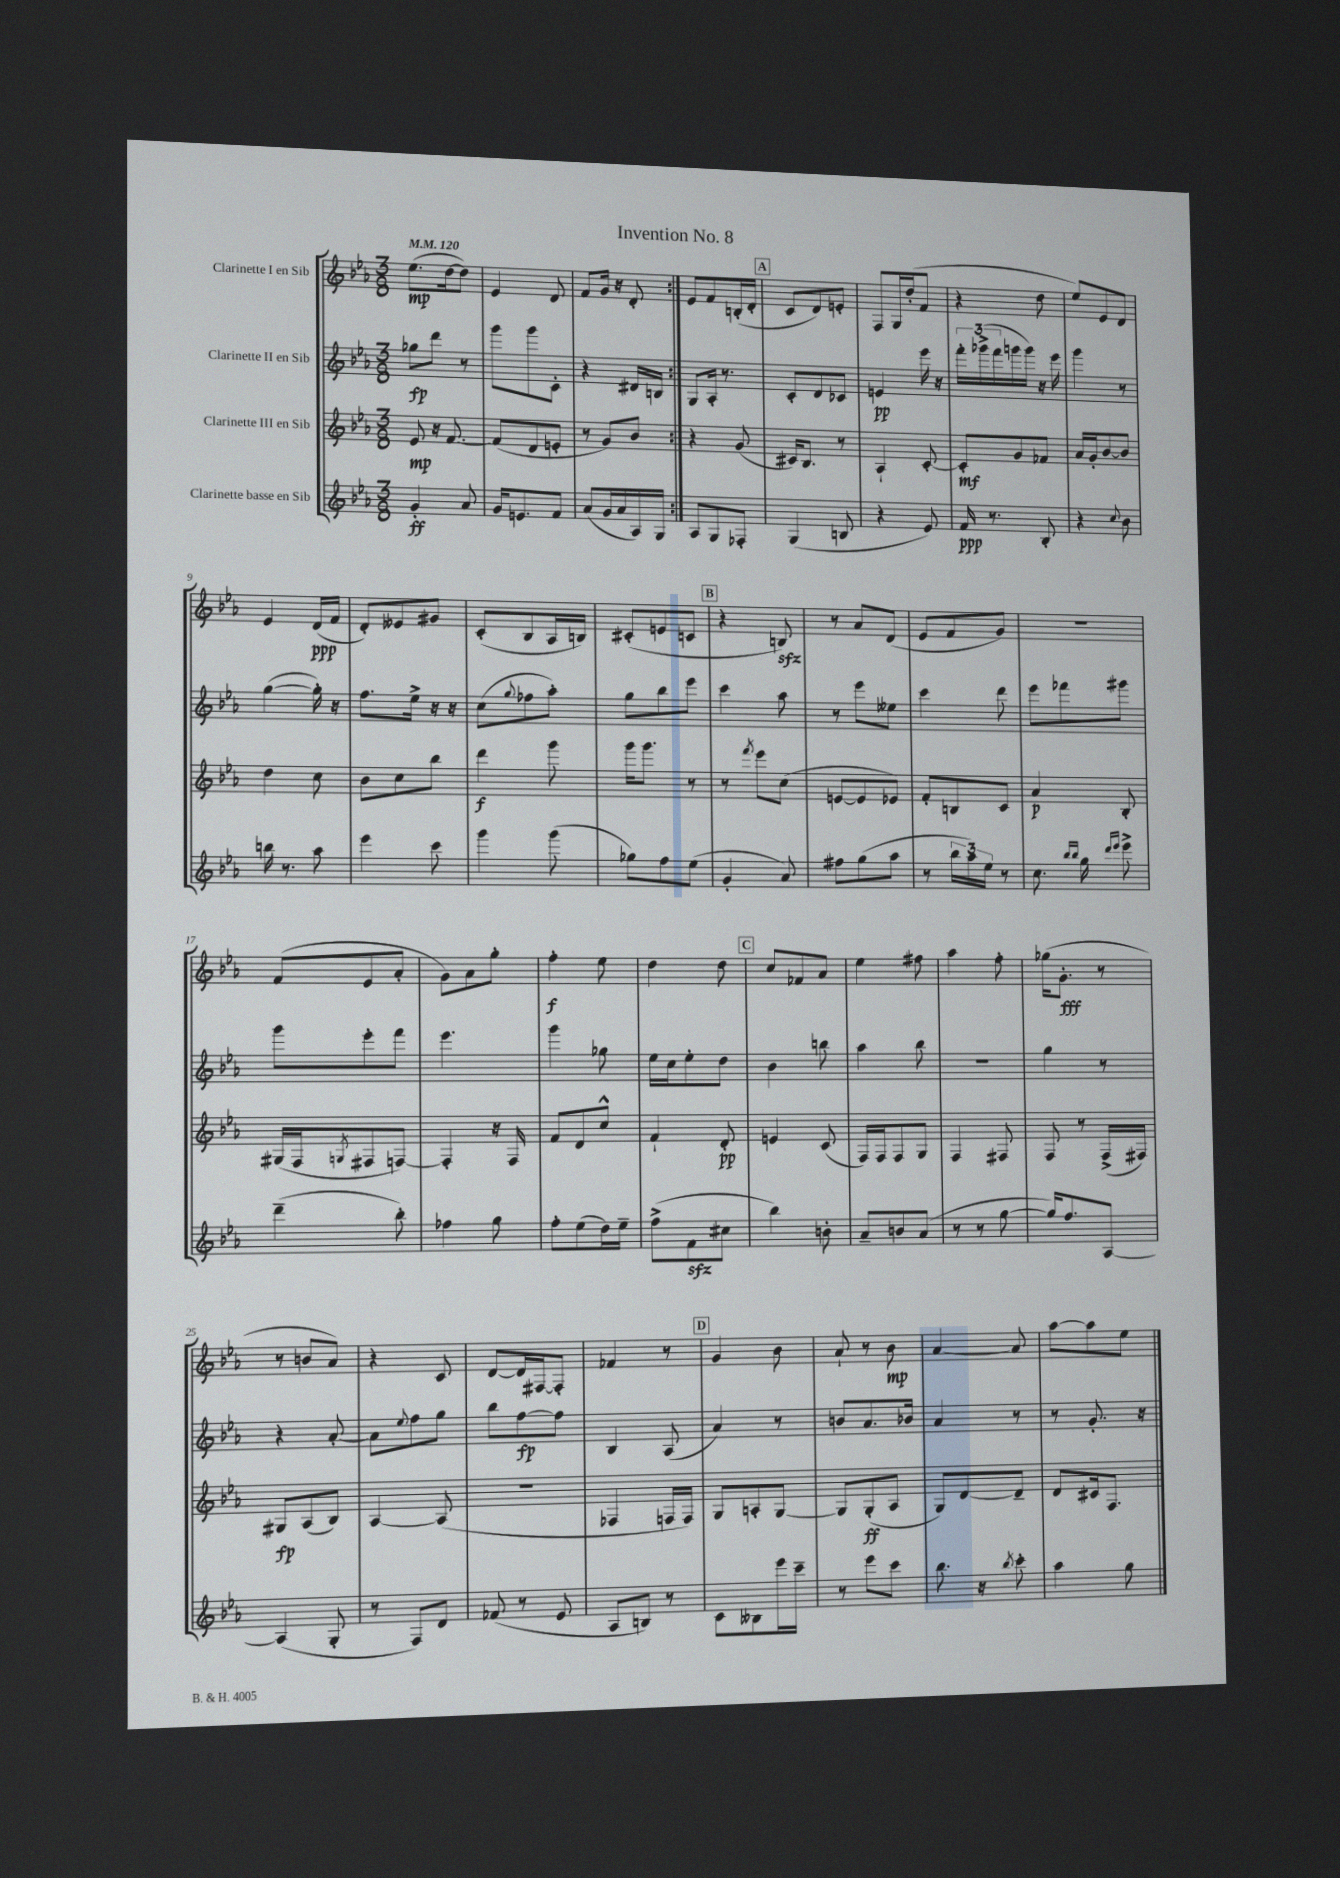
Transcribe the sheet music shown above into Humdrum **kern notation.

**kern	**dynam	**kern	**dynam	**kern	**dynam	**kern	**dynam
*part4	*part4	*part3	*part3	*part2	*part2	*part1	*part1
*staff4	*staff4	*staff3	*staff3	*staff2	*staff2	*staff1	*staff1
*I"Clarinette basse en Sib	*	*I"Clarinette III en Sib	*	*I"Clarinette II en Sib	*	*I"Clarinette I en Sib	*
*clefG2	*	*clefG2	*	*clefG2	*	*clefG2	*
*k[b-e-a-]	*	*k[b-e-a-]	*	*k[b-e-a-]	*	*k[b-e-a-]	*
*M3/8	*	*M3/8	*	*M3/8	*	*M3/8	*
*MM120	*	*MM120	*	*MM120	*	*MM120	*
=1	=1	=1	=1	=1	=1	=1	=1
4g'/	ff	8e-/	mp	8gg-X\L	fp	(8.ee-\L	mp
.	.	16r	.	8ddd\J	.	.	.
.	.	[8.f/	.	.	.	[16dd\k	.
8a-/	.	.	.	8r	.	8dd\J])	.
=2	=2	=2	=2	=2	=2	=2	=2
16g/KL	.	(8f/L]	.	8ggg\L	.	4e-/	.
8.en/	.	.	.	.	.	.	.
.	.	8d/	.	8ggg\	.	.	.
8f/J	.	8en'/J	.	8c'\J	.	8d/	.
=3	=3	=3	=3	=3	=3	=3	=3
(8a-/L	.	8r	.	4r	.	8f/L	.
16g/L	.	8g/L)	.	.	.	16g/Jk	.
16a-/	.	.	.	.	.	16r	.
16A-/)	.	8b-/J	.	16d#X/LL	.	8d'/	.
16G/JJ	.	.	.	16Bn/JJ	.	.	.
=4:|!	=4:|!	=4:|!	=4:|!	=4:|!	=4:|!	=4:|!	=4:|!
8A-/L	.	4r	.	8G/L	.	8e-/L	.
8G/	.	.	.	16A-'/Jk	.	8f/	.
.	.	.	.	8.r	.	.	.
8F-X'/J	.	(8g/	.	.	.	(16Bn'/L	.
.	.	.	.	.	.	16d'/JJ	.
!!LO:REH:place=s1:t=A
=5	=5	=5	=5	=5	=5	=5	=5
(4G/	.	16c#X/KL)	.	8c'/L	.	8c/L	.
.	.	8.B-/J	.	.	.	.	.
.	.	.	.	8d/	.	8d/)	.
8Bn/	.	8r	.	8c-X/J	.	8en'/J	.
=6	=6	=6	=6	=6	=6	=6	=6
4r	.	4A-`/	.	4en/	pp	8F/L	.
.	.	.	.	.	.	16G/L	.
.	.	.	.	.	.	(16dd'/J	.
8e-/)	.	[8c'/	.	16eee-\	.	8f/J	.
.	.	.	.	16r	.	.	.
=7	=7	=7	=7	=7	=7	=7	=7
16f/	ppp	8c'/L]	mf	24fff'\LL	.	4r	.
.	.	.	.	(24ggg-X^\	.	.	.
8.r	.	.	.	.	.	.	.
.	.	.	.	24fff\	.	.	.
.	.	8g/	.	16gggn\	.	.	.
.	.	.	.	16ggg\JJ)	.	.	.
8B-'/	.	8f-X/J	.	16r	.	8dd\	.
.	.	.	.	16eee-\	.	.	.
=8	=8	=8	=8	=8	=8	=8	=8
4r	.	16a-/LL	.	4ggg\	.	8ee-/L)	.
.	.	16g'/J	.	.	.	.	.
.	.	[8b-/	.	.	.	8e-/	.
8qqcc/	.	.	.	.	.	.	.
8b-\	.	8b-/J]	.	8r	.	8d/J	.
!!LO:LB:g=z
=9	=9	=9	=9	=9	=9	=9	=9
16bbn\	.	4dd\	.	([4gg\	.	4e-/	.
8.r	.	.	.	.	.	.	.
8aa-\	.	8cc\	.	16gg'\])	.	(16d/LL	ppp
.	.	.	.	16r	.	16f/JJ	.
=10	=10	=10	=10	=10	=10	=10	=10
4eee-\	.	8b-\L	.	8.ff\L	.	8d'/L)	.
.	.	8cc\	.	.	.	8e--X/	.
.	.	.	.	16ee-^\Jk	.	.	.
8ccc\	.	8bb-\J	.	16r	.	8g#X/J	.
.	.	.	.	16r	.	.	.
=11	=11	=11	=11	=11	=11	=11	=11
4ggg\	.	4ddd\	f	(8cc\L	.	(8c'/L	.
.	.	.	.	8qqgg/	.	.	.
.	.	.	.	8ff-X\	.	8B-/	.
(8ggg\	.	8ggg\	.	8aa-'\J)	.	16A-/L	.
.	.	.	.	.	.	16Bn/JJ)	.
=12	=12	=12	=12	=12	=12	=12	=12
8gg-X\L)	.	16ggg\KL	.	8gg\L	.	(8c#X'/L	.
.	.	8.ggg\J	.	.	.	.	.
8ff\	.	.	.	8bb-\	.	8en/	.
(8ee-\J	.	8r	.	8eee-\J	.	8cn/J	.
!!LO:REH:place=s1:t=B
=13	=13	=13	=13	=13	=13	=13	=13
4g'/	.	8r	.	4ccc\	.	4r	.
.	.	8qfff/	.	.	.	.	.
.	.	8eee-\L	.	.	.	.	.
8a-/)	.	(8cc\J	.	8aa-\	.	8Bnzz/)	.
=14	=14	=14	=14	=14	=14	=14	=14
8ff#X\L	.	[8en/L	.	8r	.	8r	.
(8gg\	.	8e/]	.	8eee-\L	.	8a-/L	.
8aa-\J	.	8e-X/J)	.	8ee--X\J	.	(8d/J	.
=15	=15	=15	=15	=15	=15	=15	=15
8r	.	8f'/L	.	4ccc\	.	8e-/L	.
24bb-\LL	.	8Bn/	.	.	.	8f/	.
24aa-\)	.	.	.	.	.	.	.
24ee-\JJ	.	.	.	.	.	.	.
8r	.	8c/J	.	8ddd\	.	8g/J)	.
=16	=16	=16	=16	=16	=16	=16	=16
8.cc\	.	4a-/	p	8eee-\L	.	4.r	.
.	.	.	.	8fff-X\	.	.	.
16qqbb-/LL	.	.	.	.	.	.	.
16qqbb-/JJ	.	.	.	.	.	.	.
16gg\	.	.	.	.	.	.	.
16qqddd/LL	.	.	.	.	.	.	.
16qqeee-/JJ	.	.	.	.	.	.	.
8eee-^\	.	8B-'/	.	8ggg#X\J	.	.	.
!!LO:LB:g=z
=17	=17	=17	=17	=17	=17	=17	=17
(4ddd~\	.	(16G#X/LL	.	8ggg\L	.	(8f/L	.
.	.	16F/J	.	.	.	.	.
.	.	8qGn/	.	.	.	.	.
.	.	8F#X/	.	8eee-'\	.	8e-/	.
8bb-'\)	.	[8Fn/J)	.	8fff\J	.	8a-'/J	.
=18	=18	=18	=18	=18	=18	=18	=18
4ff-X\	.	4F'/]	.	4.eee-\	.	8g\L)	.
.	.	.	.	.	.	8a-\	.
8gg\	.	16r	.	.	.	8gg'\J	.
.	.	16F/	.	.	.	.	.
=19	=19	=19	=19	=19	=19	=19	=19
8ff'\L	.	8f/L	.	4ggg\	.	4ff'\	f
(8ee-\	.	8d/	.	.	.	.	.
16dd\L)	.	8cc^^/J	.	8gg-X\	.	8ee-\	.
16ee-~\JJ	.	.	.	.	.	.	.
=20	=20	=20	=20	=20	=20	=20	=20
(8ff^\L	.	4f`/	.	16ee-\LL	.	4dd\	.
.	.	.	.	16cc\J	.	.	.
8fzz\	.	.	.	8ee-'\	.	.	.
8cc#X\J	.	8d'/	pp	8dd\J	.	8dd\	.
!!LO:REH:place=s1:t=C
=21	=21	=21	=21	=21	=21	=21	=21
4bb-\)	.	4en/	.	4b-\	.	8cc/L	.
.	.	.	.	.	.	8f-X/	.
8bn'\	.	(8c/	.	8bbn\	.	8a-/J	.
=22	=22	=22	=22	=22	=22	=22	=22
8a-~/L	.	16F/LL)	.	4aa-\	.	4ee-\	.
.	.	16F/J	.	.	.	.	.
8bn/	.	8F/	.	.	.	.	.
(8a-/J	.	8G/J	.	8bb-\	.	8ff#X\	.
=23	=23	=23	=23	=23	=23	=23	=23
8r	.	4F/	.	4.r	.	4aa-\	.
8r	.	.	.	.	.	.	.
[8gg\	.	8F#X/	.	.	.	8ff'\	.
=24	=24	=24	=24	=24	=24	=24	=24
16gg/KL])	.	8F/	.	4gg\	.	(16gg-X\KL	.
8.ff/	.	.	.	.	.	8.g'\J	fff
.	.	8r	.	.	.	.	.
[8A-/J	.	(16F^/LL	.	8r	.	8r	.
.	.	16F#X/JJ)	.	.	.	.	.
!!LO:LB:g=z
=25	=25	=25	=25	=25	=25	=25	=25
(4A-/]	.	8G#X/L	fp	4r	.	8r	.
.	.	(8A-/	.	.	.	8bn/L	.
8G'/	.	8B-/J)	.	[8a-'/	.	8a-/J)	.
=26	=26	=26	=26	=26	=26	=26	=26
8r	.	[4A-/	.	8a-\L]	.	4r	.
.	.	.	.	8qqee-/	.	.	.
8F/L)	.	.	.	8ff\	.	.	.
8d/J	.	(8A-/]	.	8gg\J	.	8c/	.
=27	=27	=27	=27	=27	=27	=27	=27
(8f-X/	.	4.r	.	8bb-\L	.	[8d/L	.
8r	.	.	.	[8ff\	fp	16d/L]	.
.	.	.	.	.	.	[16F#X/J	.
8e-/	.	.	.	8ff\J]	.	8F#'/J]	.
=28	=28	=28	=28	=28	=28	=28	=28
8A-/L	.	4F-X/	.	4B-/	.	4f-X/	.
8Bn/J)	.	.	.	.	.	.	.
8r	.	16Fn/LL	.	(8A-/	.	8r	.
.	.	16F/JJ)	.	.	.	.	.
!!LO:REH:place=s1:t=D
=29	=29	=29	=29	=29	=29	=29	=29
8c\L	.	8G/L	.	4a-/)	.	4g/	.
8B--X\	.	8An'/	.	.	.	.	.
16eee-\L	.	[8G/J	.	8r	.	8b-\	.
16ccc~\JJ	.	.	.	.	.	.	.
=30	=30	=30	=30	=30	=30	=30	=30
8r	.	8G/L]	.	8bn/L	.	8a-`/	.
8eee-\L	.	(8G'/	ff	8.a-/	.	8r	.
8ccc\J	.	8A-/J	.	.	.	8b-\	mp
.	.	.	.	16b-X/Jk	.	.	.
=31	=31	=31	=31	=31	=31	=31	=31
8.bb-\	.	8G/L)	.	4a-/	.	[4a-/	.
.	.	[8d/	.	.	.	.	.
16r	.	.	.	.	.	.	.
8qbb-/	.	.	.	.	.	.	.
8ccc'\	.	8d~/J]	.	8r	.	8a-/]	.
=32	=32	=32	=32	=32	=32	=32	=32
4aa-\	.	8d/L	.	8r	.	[8aa-\L	.
.	.	16c#X/k	.	8.g'/	.	8aa-\]	.
.	.	8.F/J	.	.	.	.	.
8gg\	.	.	.	.	.	8ee-\J	.
.	.	.	.	16r	.	.	.
==	==	==	==	==	==	==	==
*-	*-	*-	*-	*-	*-	*-	*-
